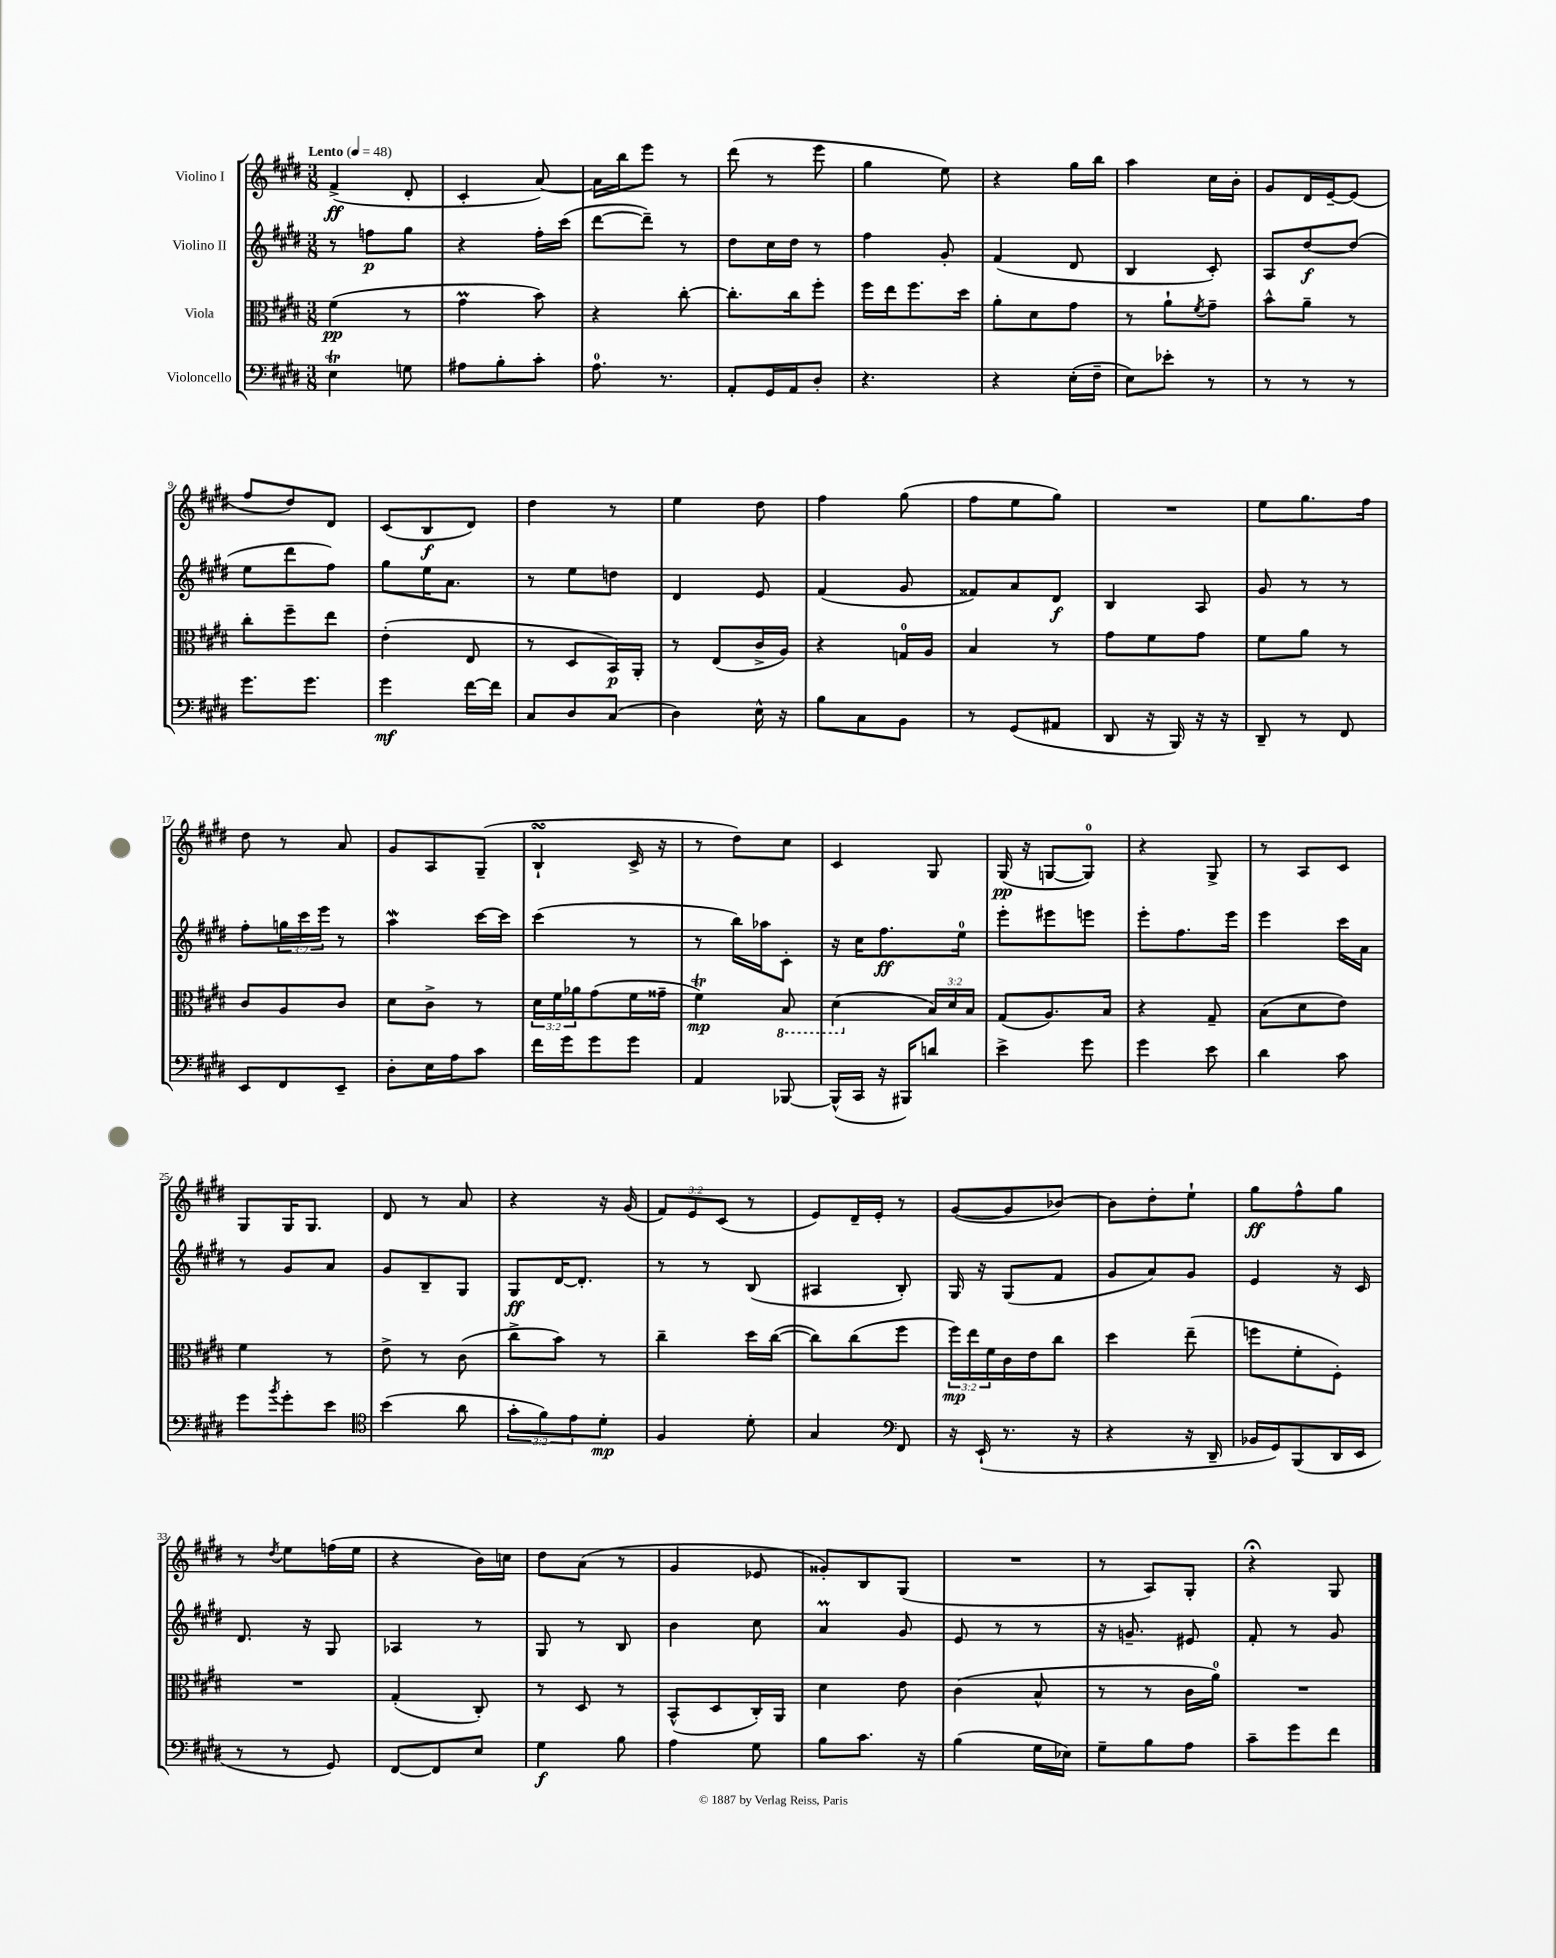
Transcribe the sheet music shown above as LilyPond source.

<<
\new StaffGroup <<
\new Staff = "s0" \with { instrumentName = "Violino I" } {
    \clef treble \key e \major \numericTimeSignature \time 3/8 \override Staff.TupletNumber.text = #tuplet-number::calc-fraction-text \tempo "Lento" 4 = 48
    fis'4->\ff( dis'8-. |
    cis'4-. a'8~) |
    a'16 b''16 e'''8 r8 |
    dis'''8( r8 e'''8 |
    gis''4 e''8) |
    r4 gis''16 b''16 |
    a''4 cis''16 b'16-. |
    gis'8 dis'16 e'16~-- e'8( |
    fis''8 dis''8) dis'8 |
    cis'8( b8\f dis'8) |
    dis''4 r8 |
    e''4 dis''8 |
    fis''4 gis''8( |
    fis''8 e''8 gis''8) |
    R4. |
    e''8 gis''8. fis''16 |
    dis''8 r8 a'8 |
    gis'8 a8 gis8--( |
    b4-!\turn cis'16-> r16 |
    r8 dis''8) cis''8 |
    cis'4 gis8 |
    gis16\pp( r16 g8~ g8-0) |
    r4 gis8-> |
    r8 a8 cis'8 |
    gis8 gis16 gis8. |
    dis'8 r8 a'8 |
    r4 r16 gis'16( |
    \tuplet 3/2 { fis'8) e'8 cis'8( } r8 |
    e'8) dis'16-- e'16-. r8 |
    gis'8~( gis'8 bes'8~) |
    bes'8 dis''8-. e''8-! |
    gis''8\ff fis''8-^ gis''8 |
    r8 \acciaccatura { dis''8 } e''8 f''16( e''16 |
    r4 b'16) c''16 |
    dis''8 a'8( r8 |
    gis'4 ees'8 |
    gisis'8-.) b8 gis8( |
    R4. |
    r8 a8) gis8-. |
    r4\fermata gis8 \bar "|." |
}
\new Staff = "s1" \with { instrumentName = "Violino II" } {
    \clef treble \key e \major \numericTimeSignature \time 3/8 \override Staff.TupletNumber.text = #tuplet-number::calc-fraction-text
    r8 f''8\p gis''8 |
    r4 fis''16-. cis'''16( |
    dis'''8~ dis'''8--) r8 |
    dis''8 cis''16 dis''16 r8 |
    fis''4 gis'8-. |
    fis'4( dis'8 |
    b4 cis'8-.) |
    a8 dis''8~\f dis''8( |
    e''8 dis'''8 fis''8) |
    gis''8 e''16 a'8. |
    r8 e''8 d''8 |
    dis'4 e'8 |
    fis'4( gis'8 |
    fisis'8) a'8 dis'8\f |
    b4 a8 |
    gis'8 r8 r8 |
    fis''8-. \tuplet 3/2 { g''16 cis'''16 e'''16 } r8 |
    a''4\mordent cis'''16~ cis'''16 |
    cis'''4( r8 |
    r8 b''16) aes''16 cis'8-. |
    r16 cis''16 fis''8.\ff e''16-0 |
    e'''8-. eis'''8 e'''8 |
    e'''8-. fis''8. e'''16 |
    e'''4 cis'''16 a'16 |
    r8 gis'8 a'8 |
    gis'8 b8-- gis8 |
    gis8\ff dis'16~ dis'8.-. |
    r8 r8 b8( |
    ais4 b8-.) |
    gis16 r16 gis8( fis'8 |
    gis'8 a'8) gis'8 |
    e'4 r16 cis'16 |
    dis'8. r16 gis8 |
    aes4 r8 |
    gis8 r8 b8 |
    b'4 cis''8 |
    a'4\prall gis'8 |
    e'8 r8 r8 |
    r16 g'8.-- eis'8 |
    fis'8-. r8 gis'8 \bar "|." |
}
\new Staff = "s2" \with { instrumentName = "Viola" } {
    \clef alto \key e \major \numericTimeSignature \time 3/8 \override Staff.TupletNumber.text = #tuplet-number::calc-fraction-text
    fis'4\pp( r8 |
    gis'4\prall b'8) |
    r4 cis''8~-. |
    cis''8.-. cis''16 fis''8-. |
    fis''16 e''16 fis''8. dis''16 |
    a'8-. dis'8 gis'8 |
    r8 a'8-! \acciaccatura { fis'8 } gis'8-- |
    b'8-^ a'8-- r8 |
    cis''8-. fis''8-- e''8 |
    e'4-.( e8 |
    r8 dis8 b,16\p) a,16-. |
    r8 e8( cis'16-> a16) |
    r4 g16-0 a16 |
    b4 r8 |
    gis'8 fis'8 gis'8 |
    fis'8 a'8 r8 |
    cis'8 a8 cis'8 |
    dis'8 cis'8-> r8 |
    \tuplet 3/2 { dis'16 fis'16 aes'16 } gis'8( fis'16 gisis'16-- |
    fis'4\trill\mp) \ottava #-1 b,8 |
    dis4( \ottava #0 \tuplet 3/2 { b16) dis'16 b16 } |
    gis8( a8.) b16 |
    r4 gis8-- |
    b8( dis'8 e'8) |
    fis'4 r8 |
    e'8-> r8 cis'8( |
    cis''8-> b'8) r8 |
    cis''4-- dis''16 cis''16~( |
    cis''8) cis''8( fis''8 |
    \tuplet 3/2 { fis''16\mp) e''16 fis'16 } cis'16 e'16 cis''8 |
    dis''4 e''8--( |
    f''8 fis'8-. fis8-.) |
    R4. |
    gis4-.( cis8-.) |
    r8 dis8 r8 |
    b,8-^( dis8 cis16-.) a,16 |
    dis'4 e'8 |
    cis'4( b8-^ |
    r8 r8 cis'16 a'16-0) |
    R4. \bar "|." |
}
\new Staff = "s3" \with { instrumentName = "Violoncello" } {
    \clef bass \key e \major \numericTimeSignature \time 3/8 \override Staff.TupletNumber.text = #tuplet-number::calc-fraction-text
    e4\trill g8 |
    ais8 b8-. cis'8-. |
    a8.-0 r8. |
    a,8-. gis,16 a,16 dis8-. |
    r4. |
    r4 e16-.( fis16-- |
    e8) ees'8-. r8 |
    r8 r8 r8 |
    gis'8. gis'8. |
    gis'4\mf fis'16~ fis'16 |
    cis8 dis8 cis8( |
    dis4) e16-^ r16 |
    b8 cis8 b,8 |
    r8 gis,8( ais,8 |
    dis,8 r16 b,,16) r16 r16 |
    dis,8-- r8 fis,8 |
    e,8 fis,8 e,8-- |
    dis8-. e16 a16 cis'8 |
    fis'16 gis'16 gis'8 gis'8 |
    a,4 bes,,8~ |
    bes,,16-^( cis,16 r16 bis,,16) d'8 |
    e'4-> gis'8 |
    gis'4 e'8 |
    dis'4 cis'8 |
    gis'8 \acciaccatura { b'8 } gis'8-. e'8 |
    \clef tenor b'4( a'8 |
    \tuplet 3/2 { gis'8-. fis'8) e'8 } dis'8-.\mp |
    fis4 dis'8-. |
    gis4 \clef bass fis,8 |
    r16 e,16-!( r8. r16 |
    r4 r16 dis,16-- |
    bes,16 gis,16) b,,8( dis,16 e,16 |
    r8 r8 gis,8) |
    fis,8~ fis,8 e8 |
    gis4\f b8 |
    a4 gis8 |
    b8 cis'8. r16 |
    b4( gis16 ees16) |
    gis8-- b8 a8 |
    cis'8-- gis'8 fis'8 \bar "|." |
}
>>
>>
